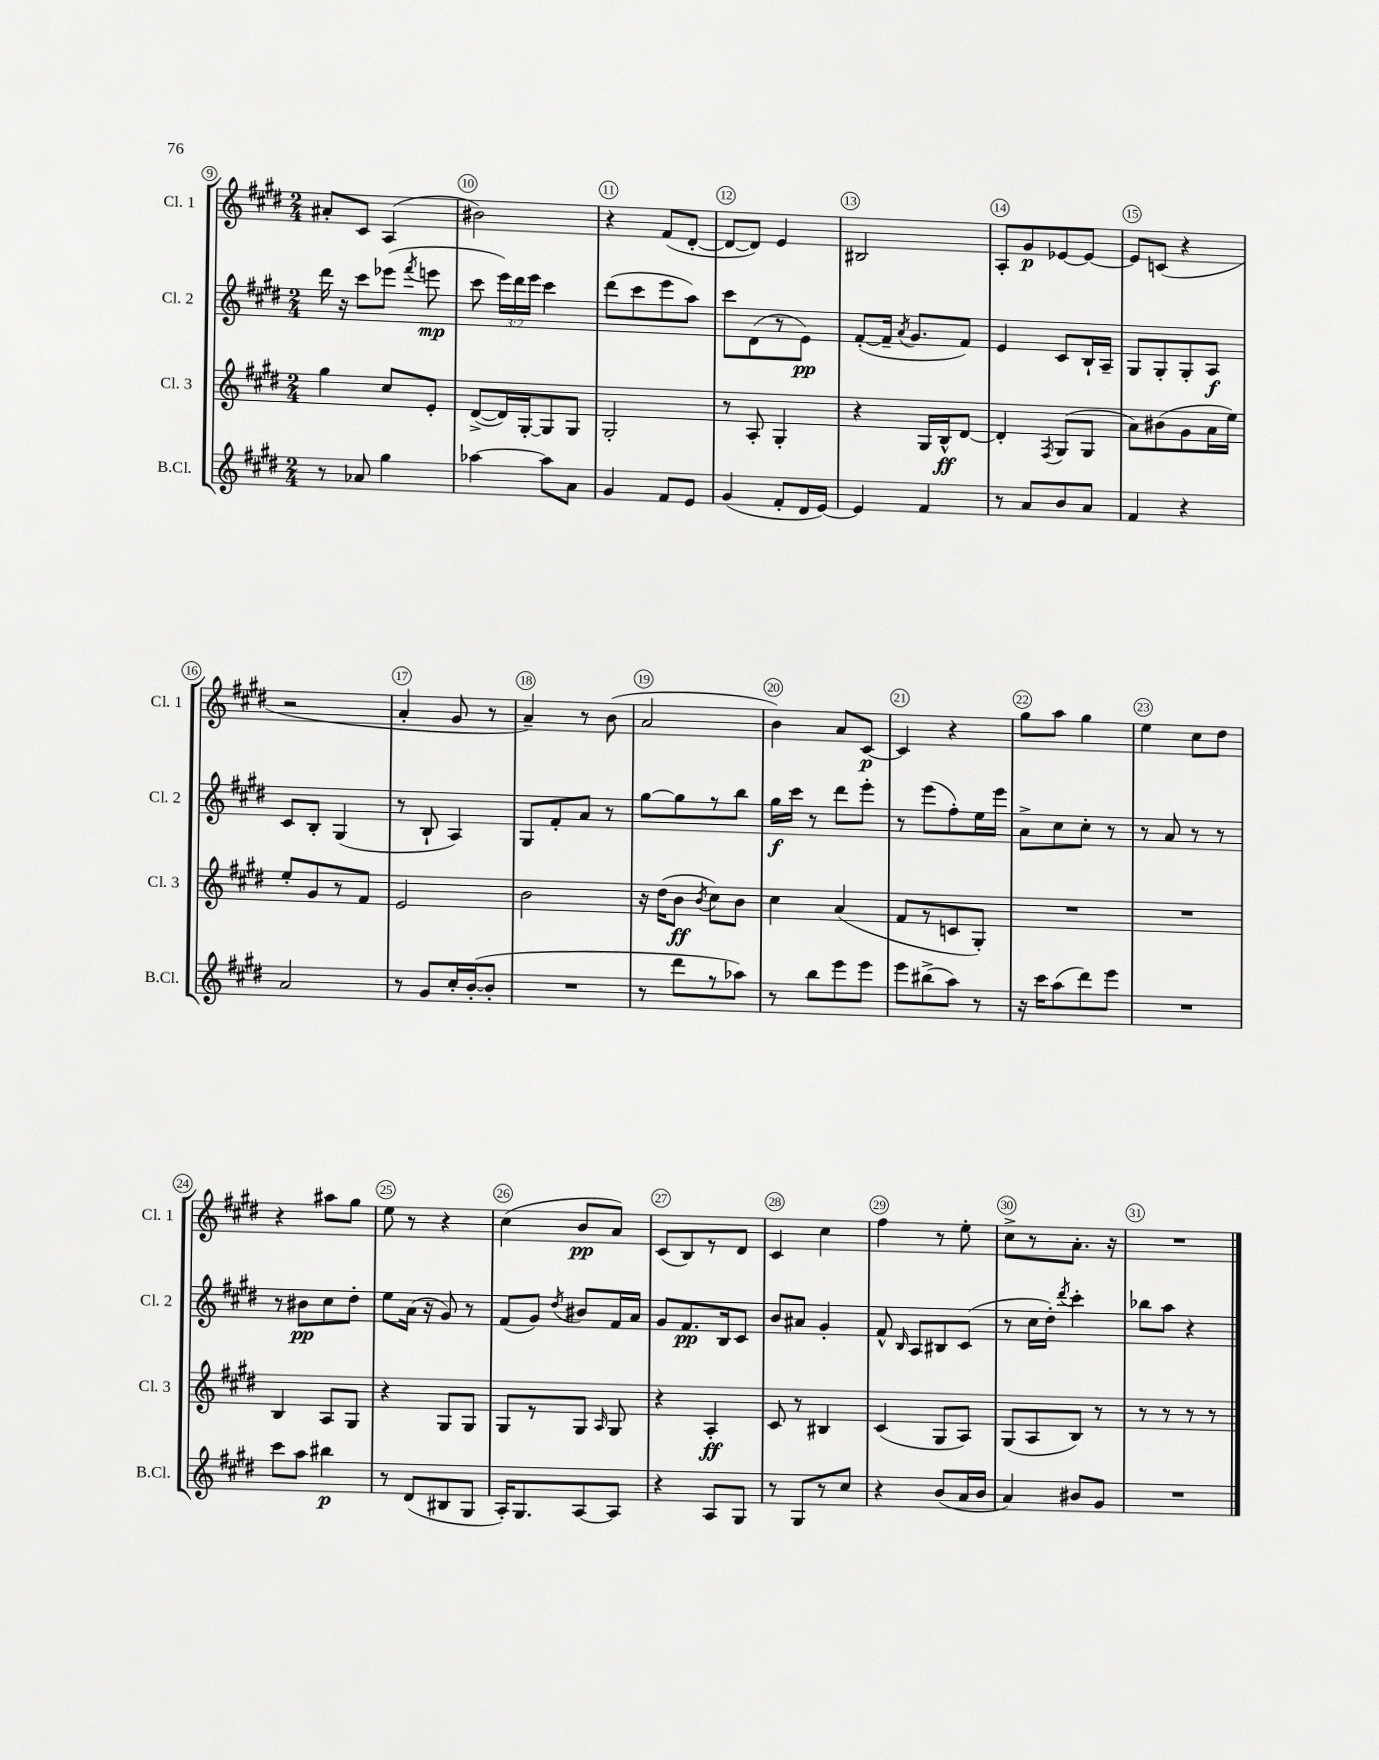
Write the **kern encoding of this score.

**kern	**kern	**kern	**kern
*staff4	*staff3	*staff2	*staff1
*clefG2	*clefG2	*clefG2	*clefG2
*k[f#c#g#d#]	*k[f#c#g#d#]	*k[f#c#g#d#]	*k[f#c#g#d#]
*M2/4	*M2/4	*M2/4	*M2/4
8r	4gg#\	16ddd#\	8a#'/L
.	.	16r	.
8a-/	.	8ccc#\L	8c#/J
4gg#\	8cc#/L	(8eee-\J	(4A/
.	.	8qfff#/	.
.	8e'/J	8eee\	.
=	=	=	=
[4aa-\	([8d#^/L	8ccc#\	2b#\)
.	16d#/]L)	24eee\LL)	.
.	.	24ddd#\	.
.	[16G#'/J	.	.
.	.	24eee\JJ	.
8aa-\]L	8G#/]	4ccc#\	.
8a\J	8G#/J	.	.
=	=	=	=
4g#/	2G#'/	(8ddd#\L	4r
.	.	8ccc#\	.
8f#/L	.	8eee\	(8f#/L
8e/J	.	8aa\J)	[8d#'/J
=	=	=	=
(4g#/	8r	8ccc#\L	8d#/_L
.	8A'/	(8d#\	8d#/]J)
8f#'/L	4G#'/	8r	4e/
16d#/L	.	8e\J)	.
[16e/JJ)	.	.	.
=	=	=	=
4e/]	4r	([8f#'/L	2B#/
.	.	16f#~/]Jk	.
.	.	8qa/	.
.	.	8.g#/L	.
4f#/	16G#/LL	.	.
.	16B^^/J	.	.
.	[8d#/J	8f#/J)	.
=	=	=	=
8r	4d#'/]	4e/	8A'/L
8a/L	.	.	8g#/
.	8qF#/	.	.
8b/	(8G#/L	8c#/L	[8e-/
8a/J	8G#/J	16B`/L	8e-/_J
.	.	16A~/JJ	.
=	=	=	=
4f#/	8a\L)	8G#/L	8e-/]L
.	(8b#\	8G#'/	(8c/J
4r	8g#\	8G#'/	4r
.	16a\L	8A/J	.
.	16ee\JJ)	.	.
=	=	=	=
2a/	8ee'/L	8c#/L	2r
.	8g#/	8B'/J	.
.	8r	(4G#/	.
.	8f#/J	.	.
=	=	=	=
8r	2e/	8r	4a'/
8g#/L	.	8B`/	.
16cc#'/L	.	4A/)	8g#/
([16b'/J	.	.	.
8b'/]J	.	.	8r
=	=	=	=
2r	2b\	8G#/L	4a~/)
.	.	8f#'/	.
.	.	8a/J	8r
.	.	8r	(8b\
=	=	=	=
8r	16r	[8gg#\L	2a/
.	(16dd#\LK	.	.
8ddd#\L	8b\J	8gg#\]	.
.	8qb/	.	.
8r	8cc#\L)	8r	.
8aa-\J)	8b\J	8bb\J	.
=	=	=	=
8r	4cc#\	16gg#\LL	4b\)
.	.	16ccc#\JJ	.
8bb\L	.	8r	.
8eee\	(4a/	8ddd#\L	8a/L
8eee\J	.	8eee'\J	[8c#/J
=	=	=	=
8eee\L	8f#/L	8r	4c#/]
(8bb#^\	8r	(8eee\L	.
8aa\J)	8c/	8ff#'\)	4r
8r	8G#'/J)	16ee\L	.
.	.	16eee\JJ	.
=	=	=	=
16r	2r	8a^\L	8gg#\L
16ccc#\LK	.	.	.
(8aa\	.	8cc#\	8aa\J
8ddd#\)	.	8cc#'\J	4gg#\
8eee\J	.	8r	.
=	=	=	=
2r	2r	8r	4ee\
.	.	8a/	.
.	.	8r	8cc#\L
.	.	8r	8dd#\J
=	=	=	=
8ccc#\L	4B/	8r	4r
8aa\J	.	8b#\L	.
4bb#\	8A/L	8cc#\	8aa#\L
.	8G#/J	8dd#'\J	8gg#\J
=	=	=	=
8r	4r	8ee\L	8ee\
(8d#/L	.	(16a\Jk	8r
.	.	16r	.
8B#/	8G#/L	8g#/)	4r
8G#/J	8G#/J	8r	.
=	=	=	=
16A'/LK)	8G#/L	(8f#/L	(4cc#\
8.G#/	.	.	.
.	8r	8g#/J)	.
.	.	8qdd#/	.
[8A/	8G#/J	8b#/L	8b/L
.	16qqA/	.	.
8A/]J	8G#/	16f#/L	8a/J)
.	.	16a/JJ	.
=	=	=	=
4r	4r	8g#/L	(8c#/L
.	.	8.f#/	8B/)
8A/L	4A'/	.	8r
.	.	16B/k	.
8G#/J	.	8c#/J	8d#/J
=	=	=	=
8r	8c#/	8b/L	4c#/
8G#/L	8r	8a#/J	.
8r	4B#/	4g#'/	4cc#\
8cc#/J	.	.	.
=	=	=	=
4r	(4c#/	8f#^^/	4ff#\
.	.	16qqB/	.
.	.	8A/L	.
(8b/L	8G#/L	8B#/	8r
16a/L	8A/J)	(8c#/J	8ee'\
16b/JJ	.	.	.
=	=	=	=
4a/)	(8G#/L	8r	8cc#^\L
.	8A/	16cc#\LL	8r
.	.	16dd#'\JJ)	.
.	.	8qddd#/	.
8b#/L	8B/J)	4ccc#'\	8.a'\J
8g#/J	8r	.	.
.	.	.	16r
=	=	=	=
2r	8r	8bb-\L	2r
.	8r	8aa\J	.
.	8r	4r	.
.	8r	.	.
==	==	==	==
*-	*-	*-	*-
